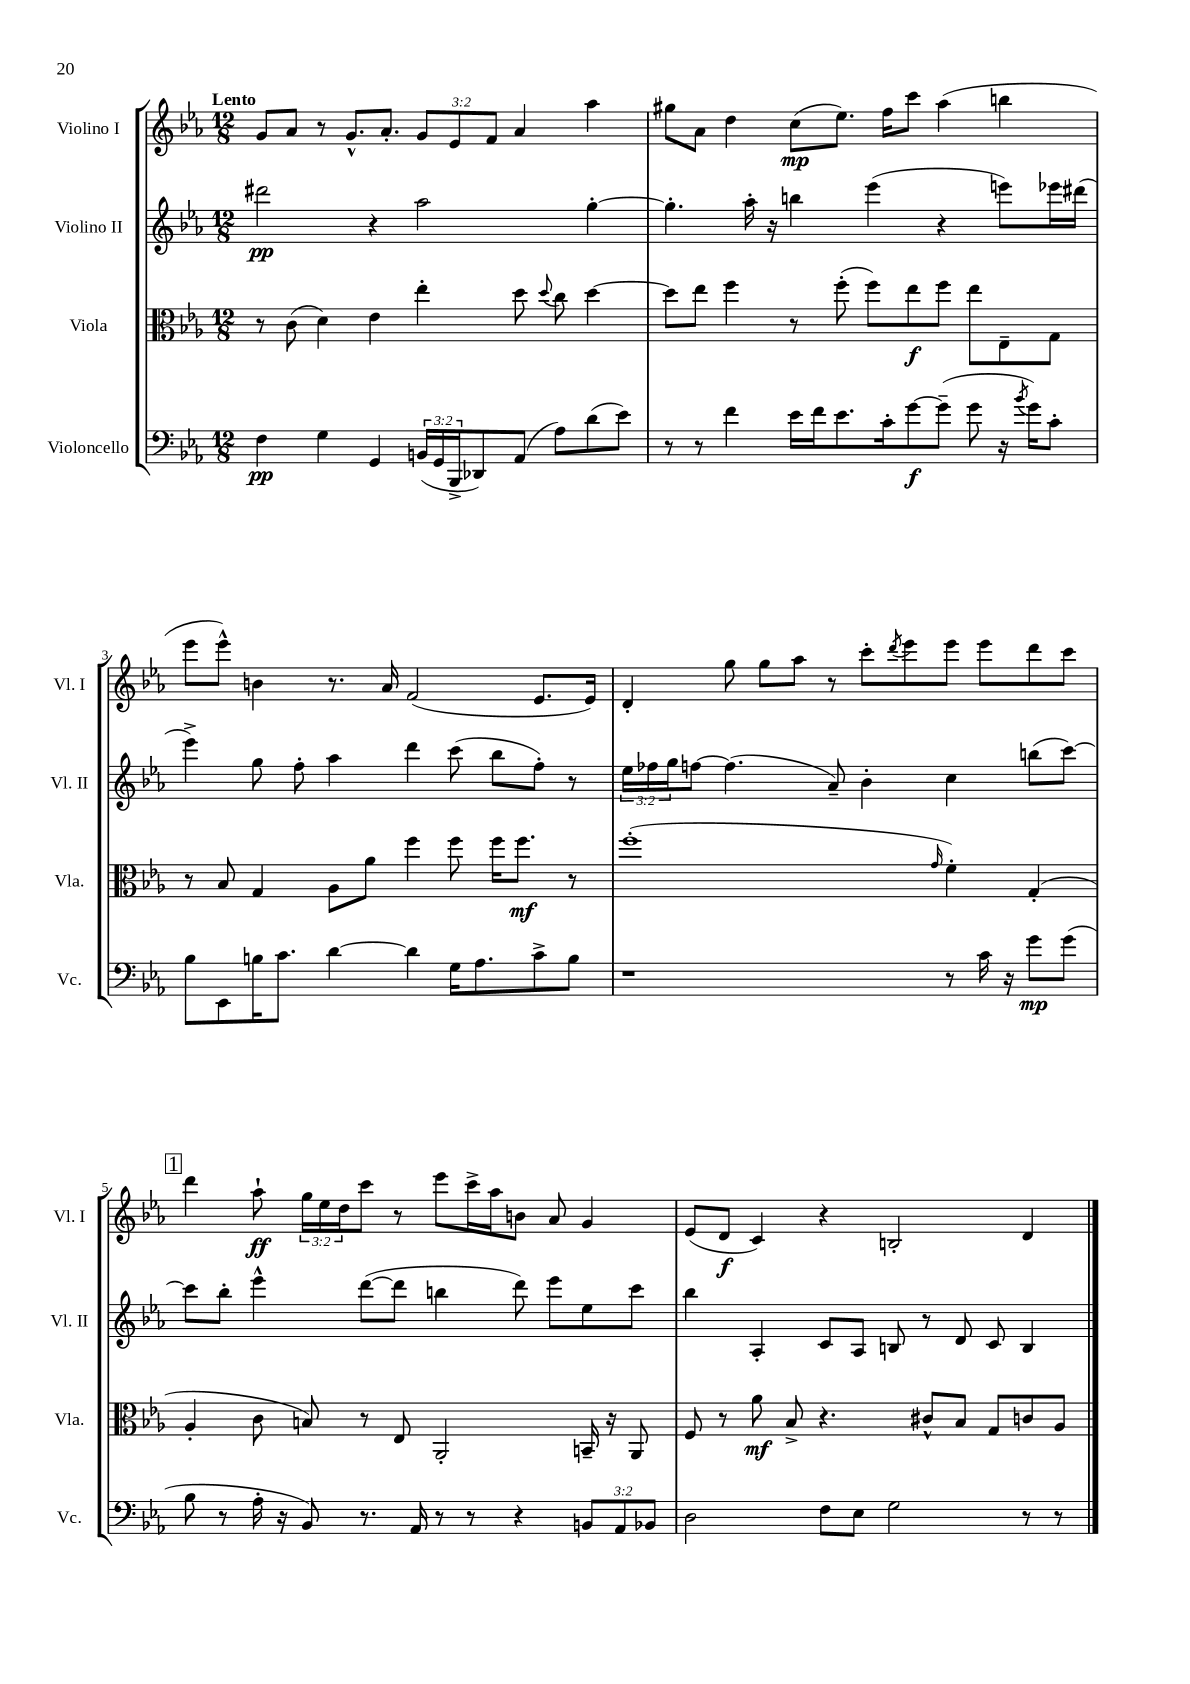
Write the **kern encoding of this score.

**kern	**dynam	**kern	**dynam	**kern	**dynam	**kern	**dynam
*part4	*part4	*part3	*part3	*part2	*part2	*part1	*part1
*staff4	*staff4	*staff3	*staff3	*staff2	*staff2	*staff1	*staff1
*I"Violoncello	*	*I"Viola	*	*I"Violino II	*	*I"Violino I	*
*I'Vc.	*	*I'Vla.	*	*I'Vl. II	*	*I'Vl. I	*
*clefF4	*	*clefC3	*	*clefG2	*	*clefG2	*
*k[b-e-a-]	*	*k[b-e-a-]	*	*k[b-e-a-]	*	*k[b-e-a-]	*
*M12/8	*	*M12/8	*	*M12/8	*	*M12/8	*
=1	=1	=1	=1	=1	=1	=1	=1
!	!	!	!	!	!	!LO:TX:a:B:t=Lento	!
4F\	pp	8r	.	2ddd#X\	pp	8g/L	.
.	.	(8c\	.	.	.	8a-/J	.
4G\	.	4d\)	.	.	.	8r	.
.	.	.	.	.	.	8.g^^/L	.
4GG/	.	4e-\	.	4r	.	.	.
.	.	.	.	.	.	8.a-'/J	.
(24BBn/LL	.	4ee-'\	.	2aa-\	.	12g/L	.
24GG/	.	.	.	.	.	.	.
24BBB-^/J	.	.	.	.	.	12e-/	.
8DD-X/)	.	.	.	.	.	.	.
.	.	.	.	.	.	12f/J	.
(8AA-/J	.	8dd\	.	.	.	4a-/	.
.	.	8qqdd/	.	.	.	.	.
8A-\L)	.	8cc\	.	.	.	.	.
(8d\	.	[4dd\	.	[4gg'\	.	4aa-\	.
8e-\J)	.	.	.	.	.	.	.
=2	=2	=2	=2	=2	=2	=2	=2
8r	.	8dd\L]	.	4.gg'\]	.	8gg#X\L	.
8r	.	8ee-\J	.	.	.	8a-\J	.
4f\	.	4ff\	.	.	.	4dd\	.
.	.	.	.	16aa-'\	.	.	.
.	.	.	.	16r	.	.	.
16e-\LL	.	8r	.	4bbn\	.	(8cc\L	mp
16f\J	.	.	.	.	.	.	.
8.e-\	.	(8ff'\	.	.	.	8.ee-\J)	.
.	.	8ff\L)	.	(4eee-\	.	.	.
16c'\k	.	.	.	.	.	16ff\KL	.
[8g\	f	8ee-\	f	.	.	8ccc\J	.
(8g~\J]	.	8ff\J	.	4r	.	(4aa-\	.
8g\	.	8ee-\L	.	.	.	.	.
16r	.	8E-~\	.	8eeen\L)	.	4bbn\	.
8qb-/	.	.	.	.	.	.	.
16g\KL)	.	.	.	.	.	.	.
8c'\J	.	8G\J	.	16eee-X\L	.	.	.
.	.	.	.	(16ddd#X\JJ	.	.	.
!!LO:LB:g=z
=3	=3	=3	=3	=3	=3	=3	=3
8B-\L	.	8r	.	4eee-^\)	.	8eee-\L	.
8EE-\	.	8B-/	.	.	.	8eee-^^\J)	.
16Bn\K	.	4G/	.	8gg\	.	4bn\	.
8.c\J	.	.	.	.	.	.	.
.	.	.	.	8ff'\	.	.	.
[4d\	.	8A-\L	.	4aa-\	.	8.r	.
.	.	8a-\J	.	.	.	.	.
.	.	.	.	.	.	16a-/	.
4d\]	.	4ff\	.	4ddd\	.	(2f/	.
16G\KL	.	8ff\	.	(8ccc\	.	.	.
8.A-\	.	.	.	.	.	.	.
.	.	16ff\KL	.	8bb-\L	.	.	.
.	.	8.ff\J	mf	.	.	.	.
8c^\	.	.	.	8ff'\J)	.	8.e-/L	.
8B\J	.	8r	.	8r	.	.	.
.	.	.	.	.	.	16e-/Jk)	.
=4	=4	=4	=4	=4	=4	=4	=4
1r	.	(1ff'	.	24ee-\LL	.	4d'/	.
.	.	.	.	24ff-X\	.	.	.
.	.	.	.	24gg\J	.	.	.
.	.	.	.	[8ffn\J	.	.	.
.	.	.	.	(4.ff\]	.	8gg\	.
.	.	.	.	.	.	8gg\L	.
.	.	.	.	.	.	8aa-\J	.
.	.	.	.	8a-~/)	.	8r	.
.	.	.	.	4b-'\	.	8ccc'\L	.
.	.	.	.	.	.	8qddd/	.
.	.	.	.	.	.	8eee-\	.
.	.	16qqg/	.	.	.	.	.
8r	.	4f'\)	.	4cc\	.	8eee-\J	.
16c\	.	.	.	.	.	8eee-\L	.
16r	.	.	.	.	.	.	.
8g\L	mp	(4G'/	.	(8bbn\L	.	8ddd\	.
(8g\J	.	.	.	[8ccc\J)	.	8ccc\J	.
!!LO:LB:g=z
!!LO:REH:place=s1:t=1
=5	=5	=5	=5	=5	=5	=5	=5
8B-\	.	4A-'/	.	8ccc\L]	.	4ddd\	.
8r	.	.	.	8bb-'\J	.	.	.
16A-'\	.	8c\	.	4eee-^^\	.	8aa-`\	ff
16r	.	.	.	.	.	.	.
8BB-/)	.	8Bn/)	.	.	.	24gg\LL	.
.	.	.	.	.	.	24ee-\	.
.	.	.	.	.	.	24dd\J	.
8.r	.	8r	.	([8ddd\L	.	8ccc\J	.
.	.	8E-/	.	8ddd\J]	.	8r	.
16AA-/	.	.	.	.	.	.	.
8r	.	2AA-'/	.	4bbn\	.	8eee-\L	.
8r	.	.	.	.	.	16ccc^\L	.
.	.	.	.	.	.	16aa-\J	.
4r	.	.	.	8ddd\)	.	8bn\J	.
.	.	.	.	8eee-\L	.	8a-/	.
12BBn/L	.	16BBn~/	.	8ee-\	.	4g/	.
.	.	16r	.	.	.	.	.
12AA-/	.	.	.	.	.	.	.
.	.	8AA-/	.	8ccc\J	.	.	.
12BB-X/J	.	.	.	.	.	.	.
=6	=6	=6	=6	=6	=6	=6	=6
2D\	.	8F/	.	4bb-\	.	(8e-/L	.
.	.	8r	.	.	.	8d/J	f
.	.	8a-\	mf	4A-'/	.	4c/)	.
.	.	8B-^/	.	.	.	.	.
8F\L	.	4.r	.	8c/L	.	4r	.
8E-\J	.	.	.	8A-/J	.	.	.
2G\	.	.	.	8Bn/	.	2Bn'/	.
.	.	8c#X^^/L	.	8r	.	.	.
.	.	8B-/J	.	8d/	.	.	.
.	.	8G/L	.	8c/	.	.	.
8r	.	8cn/	.	4B/	.	4d/	.
8r	.	8A-/J	.	.	.	.	.
==	==	==	==	==	==	==	==
*-	*-	*-	*-	*-	*-	*-	*-
